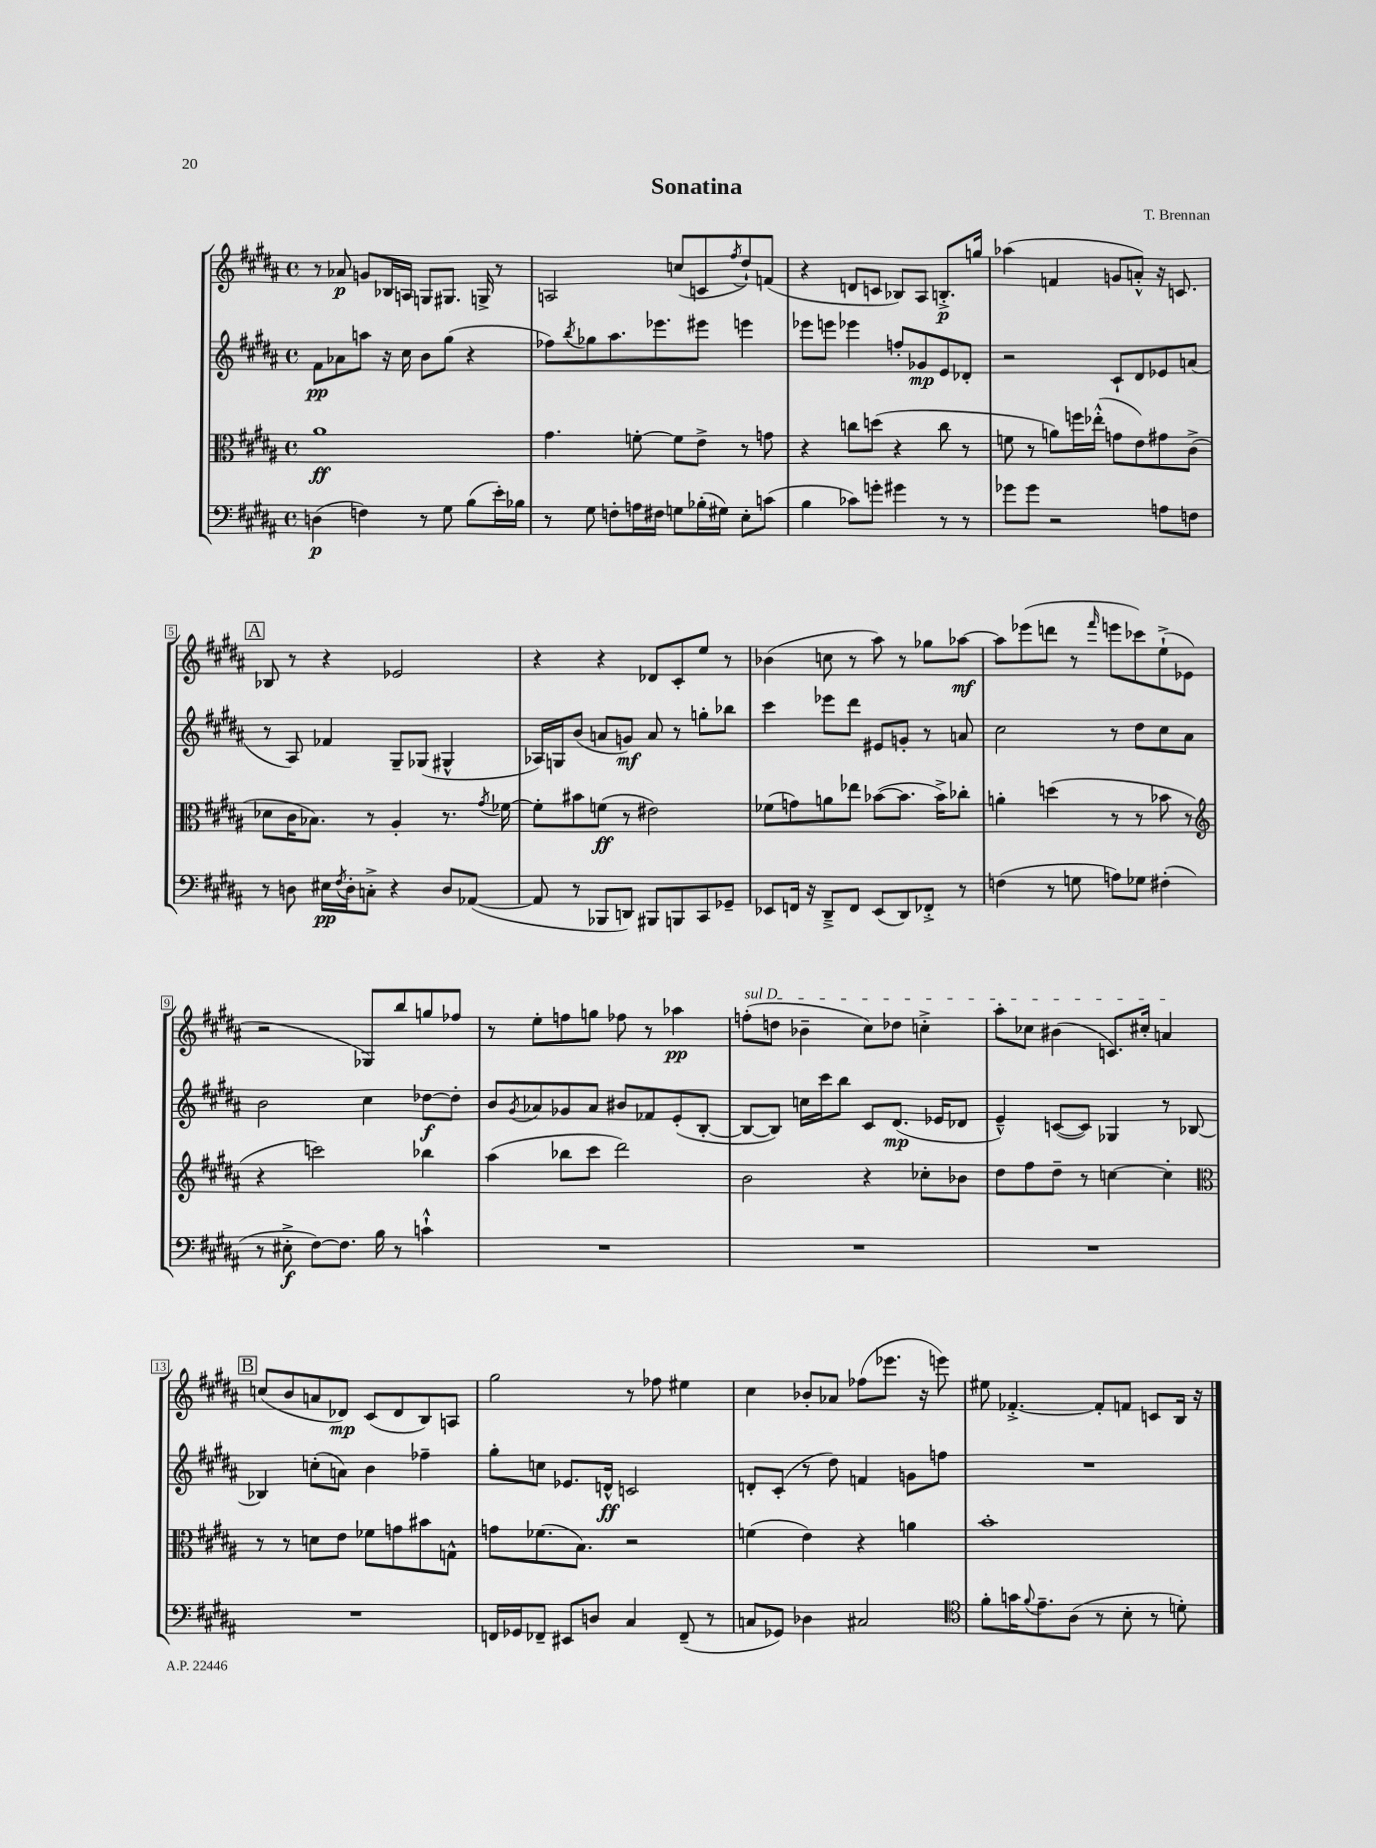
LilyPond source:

\header { title = "Sonatina" composer = "T. Brennan" }
<<
\new StaffGroup <<
\new Staff = "s0" {
    \clef treble \key b \major \defaultTimeSignature \time 4/4
    r8 aes'8\p g'8 bes16 a16 g8 gis8. g16-> r8 |
    a2 c''8( c'8 \acciaccatura { fis''8 } dis''8-!) f'8( |
    r4 d'8 c'8 bes8) ais8 b8.-.->\p g''16 |
    aes''4( f'4 g'8 a'8-.-^) r16 c'8. |
    \mark \markup { \box "A" } bes8 r8 r4 ees'2 |
    r4 r4 des'8 cis'8-. e''8 r8 |
    bes'4( c''8 r8 ais''8) r8 ges''8 aes''8~\mf |
    aes''8 ees'''8( d'''8 r8 \grace { fis'''16 } e'''8 ces'''8) e''8-!->( ees'8 |
    r2 ges8) b''8 g''8 fes''8 |
    r8 e''8-. f''8 g''8 fes''8 r8 aes''4\pp |
    \once \override TextSpanner.bound-details.left.text = \markup { \italic "sul D" } f''8-.\startTextSpan( d''8 bes'4-- cis''8) des''8 c''4-.-> |
    ais''8-. ces''8 bis'4( c'8.) cis''16-. a'4\stopTextSpan |
    \mark \markup { \box "B" } c''8( b'8 a'8 des'8\mp) cis'8( des'8 b8) a8 |
    gis''2 r8 fes''8 eis''4 |
    cis''4 bes'8-. aes'8 fes''8( ees'''8. r16 e'''8) |
    eis''8 fes'4.~-.-> fes'8-. f'8 c'8 b16 r16 \bar "|." |
}
\new Staff = "s1" {
    \clef treble \key b \major \defaultTimeSignature \time 4/4
    fis'8\pp aes'8 a''8 r16 cis''16 b'8 gis''8( r4 |
    fes''8) \acciaccatura { b''8 } ges''8 ais''8. ees'''8. eis'''8 e'''4 |
    ees'''8 e'''8 ees'''4 f''8-. ges'8\mp e'8 des'8-. |
    r2 cis'8-! dis'8 ees'8 a'8( |
    \mark \markup { \box "A" } r8 ais8) fes'4 gis8-- ges8( gis4-^ |
    aes16) g16 b'8( a'8 g'8\mf) a'8 r8 g''8-. bes''8 |
    cis'''4 ees'''8 dis'''8 eis'8 g'8-. r8 a'8 |
    cis''2 r8 dis''8 cis''8 ais'8 |
    b'2 cis''4 des''8~\f des''8-. |
    b'8 \acciaccatura { gis'8 } aes'8 ges'8 aes'8 bis'8 fes'8 e'8-.( b8~-. |
    b8~ b8) c''16 cis'''16 b''8 cis'8 dis'8.\mp( ees'16 des'8 |
    e'4---^) c'8~( c'8) ges4 r8 bes8~ |
    \mark \markup { \box "B" } bes4 c''8-.( a'8) b'4 fes''4-- |
    gis''8-. c''8 ees'8. d'16-^\ff c'2 |
    d'8-. cis'8-.( r8 dis''8) f'4 g'8 f''8 |
    R1 \bar "|." |
}
\new Staff = "s2" {
    \clef alto \key b \major \defaultTimeSignature \time 4/4
    ais'1\ff |
    gis'4. f'8~-. f'8 e'8-> r8 g'8 |
    r4 c''8 d''8( r4 c''8 r8 |
    f'8 r8 a'8) f''16 ees''16-.-^( g'8 e'8) gis'8 cis'8->( |
    \mark \markup { \box "A" } des'8 cis'16 bes8.) r8 ais4-. r8. \acciaccatura { gis'8 } fes'16~ |
    fes'8-. bis'8 f'8\ff( r8 eis'2) |
    fes'8( g'8) a'8 ees''8 bes'8~( bes'8. bes'16->) ces''8-. |
    a'4-. d''4( r8 r8 bes'8 r8 |
    \clef treble r4 c'''2) bes''4 |
    ais''4( bes''8 cis'''8 dis'''2) |
    b'2 r4 ces''8-. bes'8 |
    dis''8 fis''8 dis''8-- r8 c''4~ c''4-. |
    \mark \markup { \box "B" } \clef alto r8 r8 d'8 e'8 fes'8 g'8 bis'8 g8-^ |
    g'8 fes'8.( b8.) r2 |
    f'4( e'4) r4 a'4 |
    b'1-. \bar "|." |
}
\new Staff = "s3" {
    \clef bass \key b \major \defaultTimeSignature \time 4/4
    d4\p( f4) r8 gis8 b8( e'16-.) bes16 |
    r8 gis8 f8-. a16 fis16 g8 bes16-.( gis16) e8-. c'8( |
    b4 ces'8) g'8-. gis'4 r8 r8 |
    ges'8 ges'8 r2 a8 f8 |
    \mark \markup { \box "A" } r8 d8 eis16\pp \acciaccatura { fis8 } d16-. c8-.-> r4 d8 aes,8~( |
    aes,8 r8 bes,,8 d,8) bis,,8 b,,8 cis,8 ges,8-- |
    ees,8 f,16 r16 dis,8---> f,8 ees,8( dis,8) fes,8-.-> r8 |
    f4( r8 g8 a8) ges8 fis4-.( |
    r8 eis8-.->\f fis8~) fis8. b16 r8 c'4-!-^ |
    R1 |
    R1 |
    R1 |
    \mark \markup { \box "B" } R1 |
    f,16 ges,16 fes,8-- eis,8 d8 cis4 fes,8--( r8 |
    c8 ges,8) des4 cis2 |
    \clef tenor fis'8-. g'16 \appoggiatura { fis'8 } e'8.-- ais8( r8 b8-. r8 d'8-.) \bar "|." |
}
>>
>>
\layout { \context { \Score \override BarNumber.stencil = #(make-stencil-boxer 0.1 0.3 ly:text-interface::print) } }
